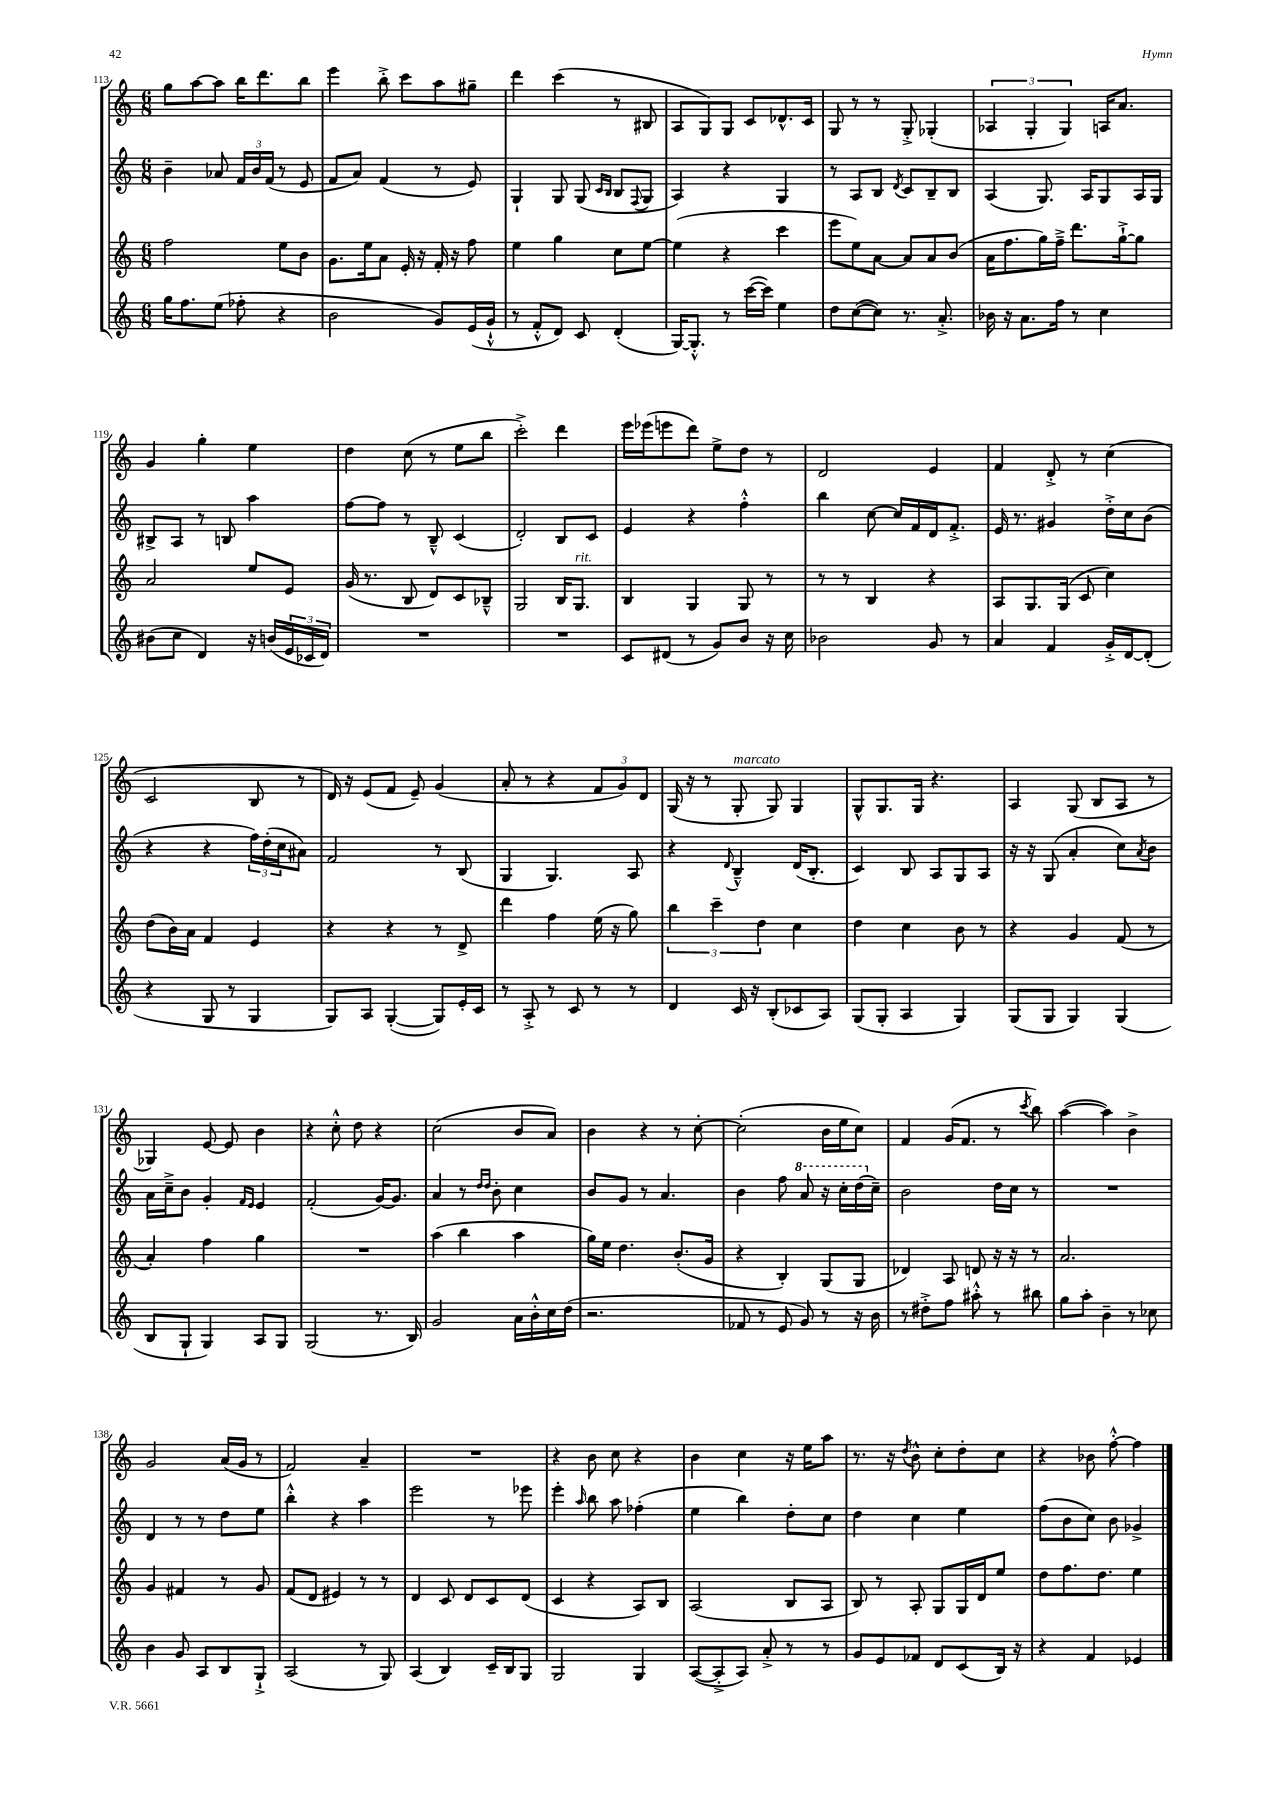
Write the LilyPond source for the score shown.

<<
\new StaffGroup <<
\new Staff = "s0" {
    \clef treble \key c \major \numericTimeSignature \time 6/8
    g''8 a''8~ a''8 b''16 d'''8. b''8 |
    e'''4 b''8-.-> c'''8 a''8 gis''8-- |
    d'''4 c'''4( r8 bis8 |
    a8 g8) g8 c'8 des'8.-^ c'16 |
    g8 r8 r8 g8-.-> ges4-.( |
    \tuplet 3/2 { aes4 g4-. g4) } a16 a'8. |
    g'4 g''4-. e''4 |
    d''4 c''8( r8 e''8 b''8 |
    c'''2-.->) d'''4 |
    e'''16 ees'''16( e'''8 d'''8) e''8-> d''8 r8 |
    d'2 e'4 |
    f'4 d'8-.-> r8 c''4( |
    c'2 b8 r8 |
    d'16) r16 e'8( f'8 e'8--) g'4( |
    a'8-. r8 r4 \tuplet 3/2 { f'8 g'8) d'8 } |
    g16( r16 r8 g8-.^\markup { \italic "marcato" } g8) g4 |
    g8-^ g8. g16 r4. |
    a4 g8( b8 a8 r8 |
    ges4) e'8~ e'8 b'4 |
    r4 c''8-.-^ d''8 r4 |
    c''2( b'8 a'8) |
    b'4 r4 r8 c''8~-. |
    c''2-.( b'16 e''16 c''8) |
    f'4 g'16( f'8. r8 \acciaccatura { c'''8 } b''8) |
    a''4~( a''4) b'4-> |
    g'2 a'16( g'16 r8 |
    f'2) a'4-- |
    R2. |
    r4 b'8 c''8 r4 |
    b'4 c''4 r16 e''16 a''8 |
    r8. r16 \acciaccatura { d''8 } b'8-^ c''8-. d''8-. c''8 |
    r4 bes'8 f''8~-.-^ f''4 \bar "|." |
}
\new Staff = "s1" {
    \clef treble \key c \major \numericTimeSignature \time 6/8
    b'4-- aes'8 \tuplet 3/2 { f'16 b'16 f'16( } r8 e'8 |
    f'8 a'8) f'4( r8 e'8) |
    g4-! g8 g8( \grace { c'16 b16 } b8 \appoggiatura { f8 } g8 |
    a4) r4 g4 |
    r8 a8 b8 \acciaccatura { d'8 } c'8 b8-- b8 |
    a4( g8.) a16 g8 a16 g16 |
    bis8-> a8 r8 b8 a''4 |
    f''8~ f''8 r8 b8---^ c'4( |
    d'2-.) b8 c'8 |
    e'4 r4 f''4-.-^ |
    b''4 c''8~ c''16 f'16 d'16 f'8.-.-> |
    e'16 r8. gis'4 d''16-.-> c''16 b'8( |
    r4 r4 \tuplet 3/2 { f''16) d''16-.( c''16 } ais'8) |
    f'2 r8 b8( |
    g4 g4.) a8 |
    r4 \appoggiatura { d'8 } b4---^ d'16( b8.-. |
    c'4) b8 a8 g8 a8 |
    r16 r16 g8( a'4-. c''8) \acciaccatura { a'8 } b'8 |
    a'16 c''16---> b'8 g'4-. \grace { f'16 e'16 } e'4 |
    f'2-.( g'16~) g'8. |
    a'4 r8 \grace { d''16 d''16 } b'8-. c''4 |
    b'8 g'8 r8 a'4. |
    b'4 f''8 \ottava #1 a''8 r16 c'''16-. d'''16( \ottava #0 c''16--) |
    b'2 d''16 c''16 r8 |
    R2. |
    d'4 r8 r8 d''8 e''8 |
    b''4-.-^ r4 a''4 |
    e'''2 r8 ees'''8 |
    e'''4-. \grace { a''16 } b''8 a''8 fes''4-.( |
    e''4 b''4) d''8-. c''8 |
    d''4 c''4 e''4 |
    f''8( b'8 c''8) b'8 ges'4-> \bar "|." |
}
\new Staff = "s2" {
    \clef treble \key c \major \numericTimeSignature \time 6/8
    f''2 e''8 b'8 |
    g'8. e''16 a'8 e'16-. r16 f'16-. r16 f''8 |
    e''4 g''4 c''8 e''8~ |
    e''4( r4 c'''4 |
    e'''8 e''8) a'8~ a'8 a'8 b'8( |
    a'16 f''8. g''16) f''16---> d'''8. g''16~-!-> g''8 |
    a'2 e''8 e'8 |
    g'16( r8. b8 d'8) c'8 bes8---^ |
    g2 b16 g8.^\markup { \italic "rit." } |
    b4 g4 g8 r8 |
    r8 r8 b4 r4 |
    a8 g8. g16( c'8 c''4) |
    d''8( b'16) a'16 f'4 e'4 |
    r4 r4 r8 d'8-> |
    d'''4 f''4 e''16( r16 g''8) |
    \tuplet 3/2 { b''4 c'''4-- d''4 } c''4 |
    d''4 c''4 b'8 r8 |
    r4 g'4 f'8( r8 |
    a'4-.) f''4 g''4 |
    R2. |
    a''4( b''4 a''4 |
    g''16) e''16 d''4. b'8.-.( g'16 |
    r4 b4-.) g8( g8 |
    des'4) a8 d'8 r16 r16 r8 |
    a'2. |
    g'4 fis'4 r8 g'8 |
    f'8( d'8 eis'4) r8 r8 |
    d'4 c'8 d'8 c'8 d'8( |
    c'4 r4 a8) b8 |
    a2( b8 a8 |
    b8) r8 a8-. g8 g16 d'16 e''8 |
    d''8 f''8. d''8. e''4 \bar "|." |
}
\new Staff = "s3" {
    \clef treble \key c \major \numericTimeSignature \time 6/8
    g''16 f''8. e''8( fes''8-. r4 |
    b'2 g'8) e'16( g'16-!-^ |
    r8 f'8-.-^ d'8) c'8 d'4-.( |
    g16~) g8.-.-^ r8 c'''16~( c'''16) e''4 |
    d''8 c''8~( c''8) r8. a'8.-.-> |
    bes'16 r16 a'8. f''16 r8 c''4 |
    bis'8( c''8 d'4) r16 b'16( \tuplet 3/2 { e'16 ces'16 d'16) } |
    R2. |
    R2. |
    c'8 dis'8( r8 g'8) b'8 r16 c''16 |
    bes'2 g'8 r8 |
    a'4 f'4 g'16-.-> d'16~ d'8-.( |
    r4 g8 r8 g4 |
    g8) a8 g4~-.( g8) e'16-. c'16 |
    r8 a8-.-> r8 c'8 r8 r8 |
    d'4 c'16 r16 b8-.( ces'8 a8) |
    g8( g8-. a4 g4) |
    g8( g8 g4) g4( |
    b8 g8-! g4) a8 g8 |
    g2( r8. b16) |
    g'2 a'16 b'16-.-^ c''16 d''16( |
    r2. |
    fes'8 r8 e'8 g'8) r8 r16 b'16 |
    r8 dis''8-.-> f''8 ais''8-.-^ r8 bis''8 |
    g''8 a''8-. b'4-- r8 ces''8 |
    b'4 g'8 a8 b8 g8-!-> |
    a2( r8 g8) |
    a4( b4) c'16-- b16 g8 |
    g2 g4 |
    a8~( a8-.-> a8) a'8-.-> r8 r8 |
    g'8 e'8 fes'8 d'8 c'8( b16) r16 |
    r4 f'4 ees'4 \bar "|." |
}
>>
>>
\layout { \context { \Score currentBarNumber = #113 } }
